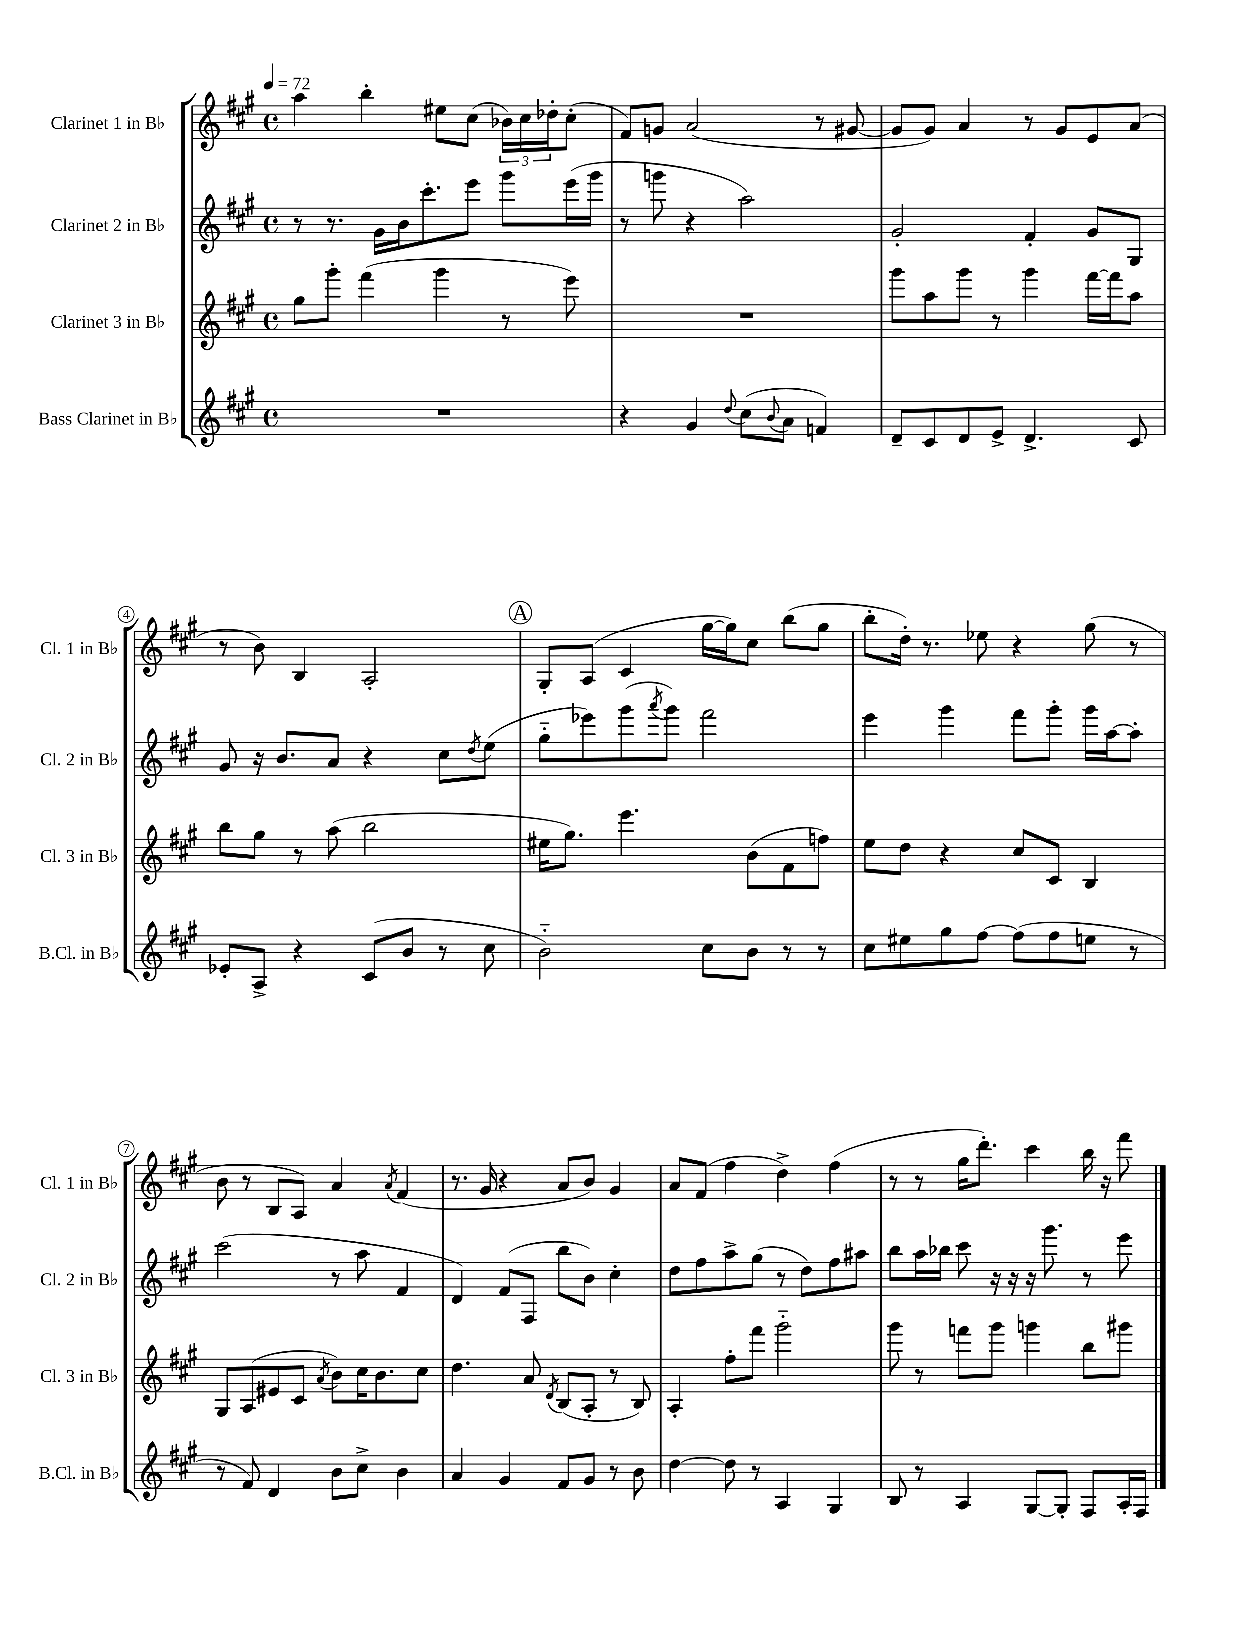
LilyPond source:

<<
\new StaffGroup <<
\new Staff = "s0" \with { instrumentName = "Clarinet 1 in Bb" shortInstrumentName = "Cl. 1 in Bb" } {
    \clef treble \key a \major \defaultTimeSignature \time 4/4 \tempo 4 = 72
    a''4 b''4-. eis''8 cis''8( \tuplet 3/2 { bes'16) cis''16 des''16-. } cis''8-.( |
    fis'8) g'8 a'2( r8 gis'8~ |
    gis'8 gis'8) a'4 r8 gis'8 e'8 a'8( |
    r8 b'8) b4 a2-. |
    \mark \markup { \circle "A" } gis8-. a8( cis'4 gis''16~ gis''16) cis''8 b''8( gis''8 |
    b''8-. d''16-.) r8. ees''8 r4 gis''8( r8 |
    b'8 r8 b8 a8) a'4 \acciaccatura { a'8 } fis'4( |
    r8. gis'16 r4 a'8 b'8) gis'4 |
    a'8 fis'8( fis''4 d''4->) fis''4( |
    r8 r8 gis''16 d'''8.-.) cis'''4 b''16 r16 fis'''8 \bar "|." |
}
\new Staff = "s1" \with { instrumentName = "Clarinet 2 in Bb" shortInstrumentName = "Cl. 2 in Bb" } {
    \clef treble \key a \major \defaultTimeSignature \time 4/4
    r8 r8. gis'16 b'16 cis'''8.-. e'''8 gis'''8 e'''16( gis'''16 |
    r8 g'''8 r4 a''2) |
    gis'2-. fis'4-. gis'8 gis8 |
    gis'8 r16 b'8. a'8 r4 cis''8 \acciaccatura { d''8 } e''8( |
    \mark \markup { \circle "A" } gis''8-_ ees'''8) gis'''8( \acciaccatura { a'''8 } gis'''8) fis'''2 |
    e'''4 gis'''4 fis'''8 gis'''8-. gis'''16 a''16~ a''8-. |
    cis'''2( r8 a''8 fis'4 |
    d'4) fis'8( fis8 b''8 b'8) cis''4-. |
    d''8 fis''8 a''8-> gis''8( r8 d''8) fis''8 ais''8 |
    b''8 a''16 bes''16 cis'''8 r16 r16 r16 gis'''8. r8 e'''8 \bar "|." |
}
\new Staff = "s2" \with { instrumentName = "Clarinet 3 in Bb" shortInstrumentName = "Cl. 3 in Bb" } {
    \clef treble \key a \major \defaultTimeSignature \time 4/4
    gis''8 gis'''8-. fis'''4( gis'''4 r8 e'''8) |
    R1 |
    gis'''8 a''8 gis'''8 r8 gis'''4 fis'''16~ fis'''16 a''8 |
    b''8 gis''8 r8 a''8( b''2 |
    \mark \markup { \circle "A" } eis''16 gis''8.) e'''4. b'8( fis'8 f''8) |
    e''8 d''8 r4 cis''8 cis'8 b4 |
    gis8 a8( eis'8 cis'8 \acciaccatura { a'8 } b'8) cis''16 b'8. cis''8 |
    d''4. a'8 \acciaccatura { d'8 } b8( a8-. r8 b8) |
    a4-. fis''8-. fis'''8 gis'''2-_ |
    gis'''8 r8 f'''8 gis'''8 g'''4 b''8 gis'''8 \bar "|." |
}
\new Staff = "s3" \with { instrumentName = "Bass Clarinet in Bb" shortInstrumentName = "B.Cl. in Bb" } {
    \clef treble \key a \major \defaultTimeSignature \time 4/4
    R1 |
    r4 gis'4 \appoggiatura { d''8 } cis''8( \appoggiatura { b'8 } a'8 f'4) |
    d'8-- cis'8 d'8 e'8-> d'4.-> cis'8 |
    ees'8-. a8-> r4 cis'8( b'8 r8 cis''8 |
    \mark \markup { \circle "A" } b'2-_) cis''8 b'8 r8 r8 |
    cis''8 eis''8 gis''8 fis''8~ fis''8( fis''8 e''8 r8 |
    r8 fis'8) d'4 b'8 cis''8-> b'4 |
    a'4 gis'4 fis'8 gis'8 r8 b'8 |
    d''4~ d''8 r8 a4 gis4 |
    b8 r8 a4 gis8~ gis8-. fis8 a16-. fis16 \bar "|." |
}
>>
>>
\layout { \context { \Score \override BarNumber.stencil = #(make-stencil-circler 0.1 0.3 ly:text-interface::print) } }
